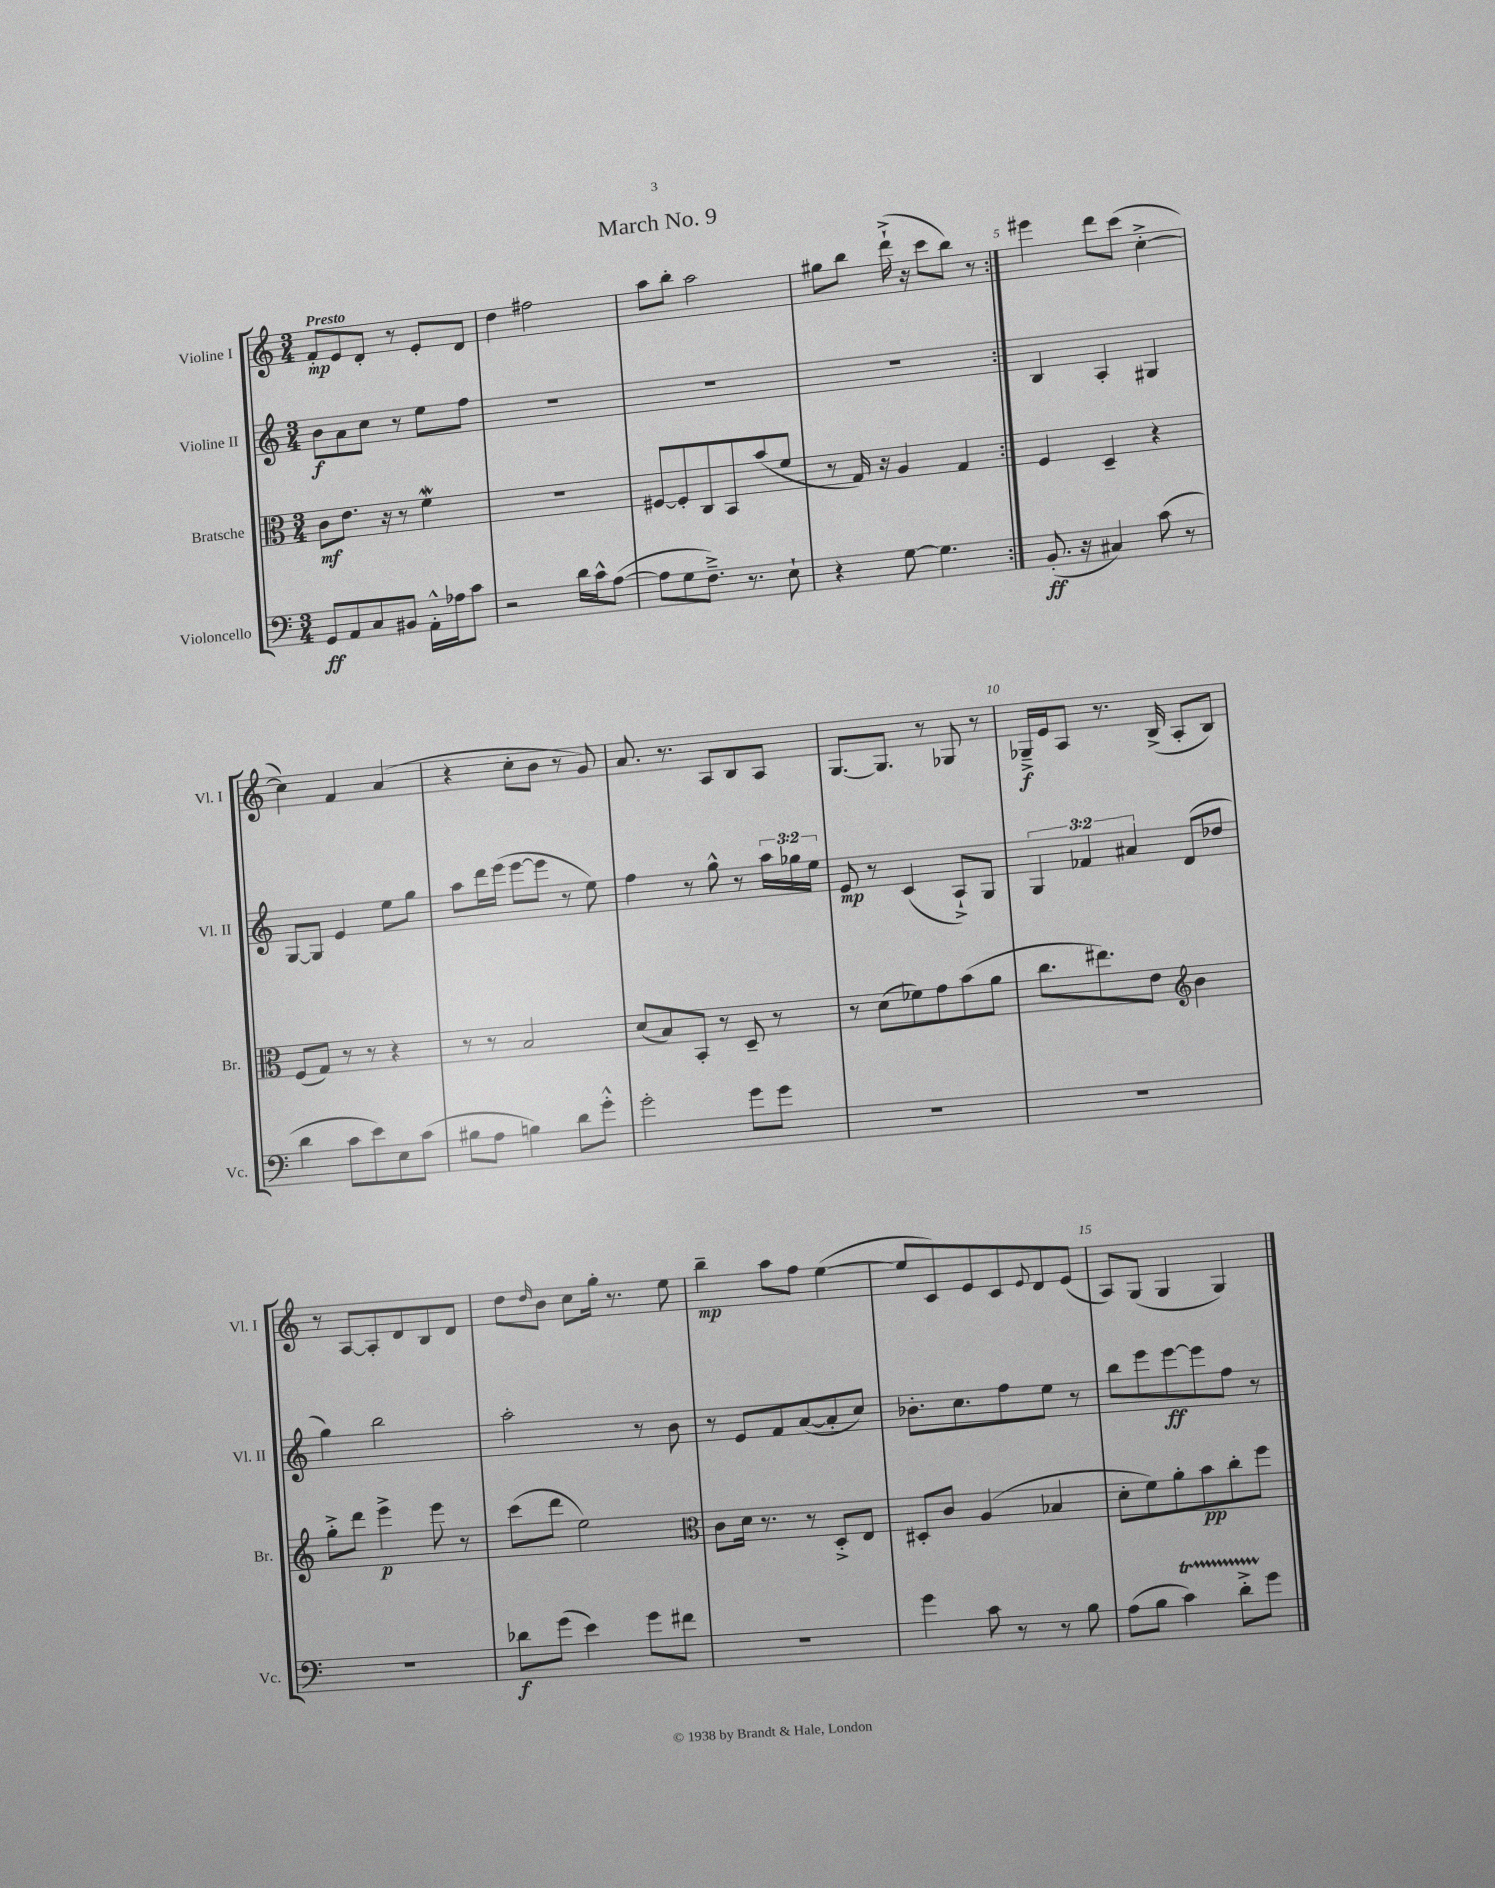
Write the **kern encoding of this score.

**kern	**dynam	**kern	**dynam	**kern	**dynam	**kern	**dynam
*part4	*part4	*part3	*part3	*part2	*part2	*part1	*part1
*staff4	*staff4	*staff3	*staff3	*staff2	*staff2	*staff1	*staff1
*I"Violoncello	*	*I"Bratsche	*	*I"Violine II	*	*I"Violine I	*
*I'Vc.	*	*I'Br.	*	*I'Vl. II	*	*I'Vl. I	*
*clefF4	*	*clefC3	*	*clefG2	*	*clefG2	*
*k[]	*	*k[]	*	*k[]	*	*k[]	*
*M3/4	*	*M3/4	*	*M3/4	*	*M3/4	*
=1	=1	=1	=1	=1	=1	=1	=1
!	!	!	!	!	!	!LO:TX:a:B:t=Presto	!
8GG/L	ff	8c\L	mf	8b\L	f	8f'/L	mp
8AA/	.	8.e\J	.	8a\	.	8e/	.
8C/	.	.	.	8cc\J	.	8d'/J	.
.	.	16r	.	.	.	.	.
8BB#X/J	.	8r	.	8r	.	8r	.
16AA'^^\LL	.	4fw\	.	8ee\L	.	8e'/L	.
16A-X\J	.	.	.	.	.	.	.
8c\J	.	.	.	8ff\J	.	8d/J	.
=2	=2	=2	=2	=2	=2	=2	=2
2r	.	2.r	.	2.r	.	4dd\	.
.	.	.	.	.	.	2ff#X\	.
16d\LL	.	.	.	.	.	.	.
16c^^\J	.	.	.	.	.	.	.
([8A\J	.	.	.	.	.	.	.
=3	=3	=3	=3	=3	=3	=3	=3
8A\L]	.	[8F#X/L	.	2.r	.	8aa\L	.
8G\	.	8F#'/]	.	.	.	8bb'\J	.
8.F~^\J)	.	8C/	.	.	.	2aa\	.
.	.	8BB/	.	.	.	.	.
8.r	.	.	.	.	.	.	.
.	.	(8b/	.	.	.	.	.
8E`\	.	8f/J	.	.	.	.	.
=4	=4	=4	=4	=4	=4	=4	=4
4r	.	8r	.	2.r	.	8gg#X\L	.
.	.	16G/)	.	.	.	8bb\J	.
.	.	16r	.	.	.	.	.
[8G\	.	4A/	.	.	.	(16ddd`^\	.
.	.	.	.	.	.	16r	.
4.G\]	.	.	.	.	.	8ccc\L	.
.	.	4G/	.	.	.	8bb\J)	.
.	.	.	.	.	.	8r	.
=5:|!	=5:|!	=5:|!	=5:|!	=5:|!	=5:|!	=5:|!	=5:|!
(8.BB'/	ff	4F/	.	4B/	.	4eee#X\	.
16r	.	.	.	.	.	.	.
4C#X/)	.	4D~/	.	4A'/	.	8ddd\L	.
.	.	.	.	.	.	(8ccc\J	.
(8c\	.	4r	.	4G#X/	.	[4cc'^\	.
8r	.	.	.	.	.	.	.
!!LO:LB:g=z
=6	=6	=6	=6	=6	=6	=6	=6
4d\	.	(8F/L	.	[8G/L	.	4cc\])	.
.	.	8G/J)	.	8G/J]	.	.	.
8c\L	.	8r	.	4e/	.	4f/	.
8e\)	.	8r	.	.	.	.	.
8E\	.	4r	.	8ee\L	.	(4a/	.
(8c\J	.	.	.	8gg\J	.	.	.
=7	=7	=7	=7	=7	=7	=7	=7
8B#X\L	.	8r	.	8aa\L	.	4r	.
8A\J	.	8r	.	16ddd\L	.	.	.
.	.	.	.	(16eee\JJ	.	.	.
4Bn\)	.	2B/	.	[8eee\L	.	8cc'\L	.
.	.	.	.	8eee\J]	.	8b\J	.
8d\L	.	.	.	8r	.	8r	.
8g'^^\J	.	.	.	8ee\)	.	8g/)	.
=8	=8	=8	=8	=8	=8	=8	=8
2g'\	.	(8d/L	.	4ff\	.	8.a/	.
.	.	8B/)	.	.	.	.	.
.	.	.	.	.	.	8.r	.
.	.	8BB'/J	.	8r	.	.	.
.	.	8r	.	8gg^^\	.	8A/L	.
8g\L	.	8D~/	.	8r	.	8B/	.
8g\J	.	8r	.	24aa\LL	.	8A/J	.
.	.	.	.	24gg-X\	.	.	.
.	.	.	.	24ee\JJ	.	.	.
=9	=9	=9	=9	=9	=9	=9	=9
2.r	.	8r	.	8e/	mp	[8.G/L	.
.	.	(8d\L	.	8r	.	.	.
.	.	.	.	.	.	8.G/J]	.
.	.	8f-X\)	.	(4c/	.	.	.
.	.	8g\	.	.	.	8r	.
.	.	(8b\	.	8A`^/L)	.	8G-X/	.
.	.	8a\J	.	8G/J	.	8r	.
=10	=10	=10	=10	=10	=10	=10	=10
2.r	.	8.cc\L	.	6G/	.	16G-X~^/LL	f
.	.	.	.	.	.	16e/J	.
.	.	.	.	.	.	8A/J	.
.	.	.	.	6f-X/	.	.	.
.	.	8.ee#X\)	.	.	.	.	.
.	.	.	.	.	.	8.r	.
.	.	.	.	6a#X/	.	.	.
.	.	8e\J	.	.	.	.	.
.	.	.	.	.	.	(16B^/	.
*	*	*clefG2	*	*	*	*	*
.	.	4b\	.	(8d/L	.	8A'/L	.
.	.	.	.	8dd-X/J	.	8B/J)	.
!!LO:LB:g=z
=11	=11	=11	=11	=11	=11	=11	=11
2.r	.	8gg'^\L	.	4gg\)	.	8r	.
.	.	8ddd\J	.	.	.	[8A/L	.
.	.	4eee^\	p	2bb\	.	8A'/]	.
.	.	.	.	.	.	8d/	.
.	.	8eee\	.	.	.	8B/	.
.	.	8r	.	.	.	8d/J	.
=12	=12	=12	=12	=12	=12	=12	=12
8d-X\L	f	(8ccc\L	.	2aa'\	.	8dd\L	.
.	.	.	.	.	.	16qqdd/	.
(8g\J	.	8ddd\J	.	.	.	8b\J	.
4e\)	.	2ee\)	.	.	.	8cc\L	.
.	.	.	.	.	.	16gg'\Jk	.
.	.	.	.	.	.	8.r	.
8g\L	.	.	.	8r	.	.	.
8f#X\J	.	.	.	8b\	.	8ee\	.
=13	=13	=13	=13	=13	=13	=13	=13
*	*	*clefC3	*	*	*	*	*
2.r	.	8c\L	.	8r	.	4bb~\	mp
.	.	16d\Jk	.	8e/L	.	.	.
.	.	8.r	.	.	.	.	.
.	.	.	.	8f/	.	8aa\L	.
.	.	8r	.	([8a/	.	8ff\J	.
.	.	8D'^/L	.	8a'/]	.	([4ee\	.
.	.	8E/J	.	8cc/J)	.	.	.
=14	=14	=14	=14	=14	=14	=14	=14
4g\	.	8D#X'/L	.	8.b-X'\L	.	8ee/L]	.
.	.	8c/J	.	.	.	8c/)	.
.	.	.	.	8.cc\	.	.	.
8c\	.	(4A/	.	.	.	8e/	.
8r	.	.	.	8ff\	.	8c/	.
.	.	.	.	.	.	8qqe/	.
8r	.	4B-X/	.	8ee\J	.	8d/	.
8B\	.	.	.	8r	.	(8e/J	.
=15	=15	=15	=15	=15	=15	=15	=15
(8A\L	.	8d'\L	.	8bb\L	.	8A/L)	.
8B\J	.	8f\)	.	8eee\	.	(8G/J	.
4cT\)	.	8a'\	.	[8eee\	ff	4G/	.
.	.	8b\	pp	8eee\]	.	.	.
8dTTT'^\L	.	8cc'\	.	8ff\J	.	4G/)	.
8g\J	.	8ff\J	.	8r	.	.	.
==	==	==	==	==	==	==	==
*-	*-	*-	*-	*-	*-	*-	*-
